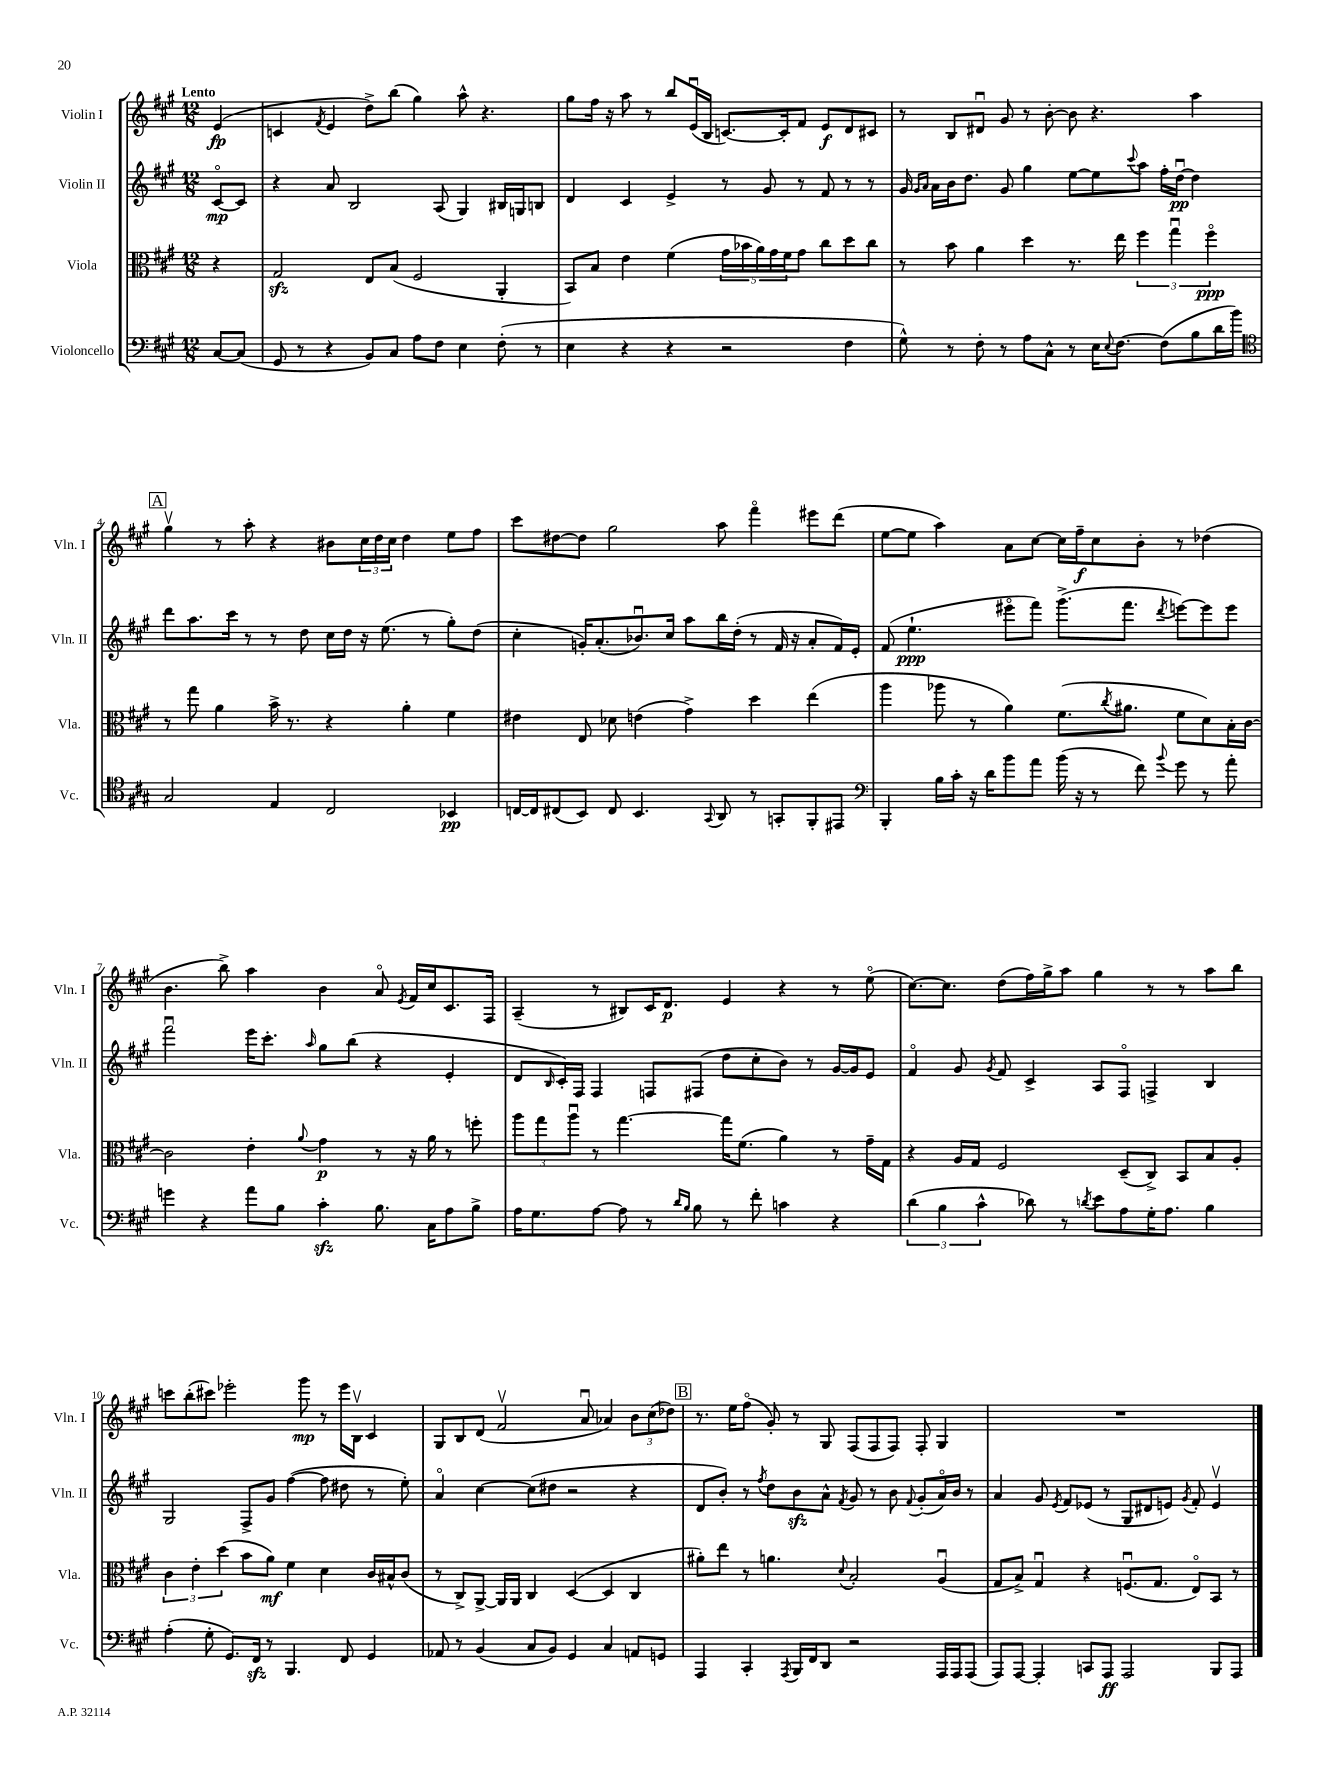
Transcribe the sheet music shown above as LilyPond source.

<<
\new StaffGroup <<
\new Staff = "s0" \with { instrumentName = "Violin I" shortInstrumentName = "Vln. I" } {
    \clef treble \key a \major \numericTimeSignature \time 12/8 \partial 4 \tempo "Lento"
    e'4\fp( |
    c'4 \acciaccatura { fis'8 } e'4 d''8->) b''8( gis''4) a''8-^ r4. |
    gis''8 fis''16 r16 a''8 r8 b''8 e'16\downbow( b16 c'8.~) c'16-. fis'8 e'8\f d'8 cis'8 |
    r8 b8 dis'8\downbow gis'8 r8 b'8~-. b'8 r4. a''4 |
    \mark \markup { \box "A" } gis''4\upbow r8 a''8-. r4 bis'8 \tuplet 3/2 { cis''16 d''16 cis''16 } d''4 e''8 fis''8 |
    cis'''8 dis''8~ dis''8 gis''2 a''8 fis'''4\flageolet eis'''8 d'''8( |
    e''8~ e''8 a''4) a'8 cis''8~ cis''16 fis''16--\f cis''8 b'8-. r8 des''4( |
    b'4. b''8->) a''4 b'4 a'8\flageolet \acciaccatura { e'8 } fis'16 cis''16 cis'8. fis16 |
    a4--( r8 bis8) cis'16 d'8.\p e'4 r4 r8 e''8\flageolet( |
    cis''8.~) cis''8. d''8( fis''16) gis''16-> a''8 gis''4 r8 r8 a''8 b''8 |
    c'''8 b''8-.( cis'''8) ees'''2-. gis'''8\mp r8 ees'''16 b16\upbow cis'4 |
    gis8 b8 d'8( fis'2\upbow a'8\downbow aes'4) \tuplet 3/2 { b'8 cis''8( des''8) } |
    \mark \markup { \box "B" } r8. e''16 fis''8\flageolet( gis'8-.) r8 gis8 fis8( fis8 fis8) fis8-. gis4 |
    R1. \bar "|." |
}
\new Staff = "s1" \with { instrumentName = "Violin II" shortInstrumentName = "Vln. II" } {
    \clef treble \key a \major \numericTimeSignature \time 12/8 \partial 4
    cis'8~\flageolet\mp cis'8 |
    r4 a'8 b2 a8( gis4) bis16 g16 b8 |
    d'4 cis'4 e'4-> r8 gis'8 r8 fis'8 r8 r8 |
    gis'16 \grace { gis'16 a'16 } a'16 b'16 d''8. gis'8 gis''4 e''8~ e''8 \appoggiatura { cis'''8 } a''8 fis''16-. d''16~\downbow\pp d''4 |
    \mark \markup { \box "A" } d'''8 a''8. cis'''16 r8 r8 d''8 cis''16 d''16 r16 e''8.( r8 gis''8-.) d''8( |
    cis''4-. g'16-.) a'8.-.( bes'8.\downbow) cis''16 a''8 b''16 d''16-.( r8 fis'16 r16 a'8-. fis'16) e'16-. |
    fis'8( e''4.-!\ppp eis'''8\flageolet fis'''8) gis'''8.->( fis'''8. \acciaccatura { d'''8 } e'''8~) e'''8 e'''8 |
    fis'''2\downbow e'''16 cis'''8.-. \grace { a''16 } gis''8 b''8( r4 e'4-. |
    d'8 \grace { b16 } cis'16-.) fis16 fis4 f8 fis8( d''8 cis''8-. b'8) r8 gis'16~ gis'16 e'8 |
    fis'4\flageolet gis'8 \acciaccatura { gis'8 } fis'8 cis'4-> a8 fis8\flageolet f4-> b4 |
    gis2 fis8-> gis'8 fis''4~( fis''8 dis''8 r8 e''8-.) |
    a'4\flageolet cis''4~ cis''8( dis''8 r2 r4 |
    \mark \markup { \box "B" } d'8 b'8-.) r8 \acciaccatura { fis''8 } d''8 b'8\sfz a'8-^ \acciaccatura { fis'8 } gis'8 r8 b'8 \appoggiatura { fis'8 } gis'8-.( a'16\flageolet) b'16 r8 |
    a'4 gis'8 \acciaccatura { e'8 } fis'8 ees'8( r8 gis8 dis'8 e'8) \acciaccatura { gis'8 } fis'8-. e'4\upbow \bar "|." |
}
\new Staff = "s2" \with { instrumentName = "Viola" shortInstrumentName = "Vla." } {
    \clef alto \key a \major \numericTimeSignature \time 12/8 \partial 4
    r4 |
    gis2\sfz e8 b8( fis2 a,4-. |
    b,8) b8 e'4 fis'4( \tuplet 5/4 { gis'16 bes'16 a'16) gis'16 fis'16 } gis'8 cis''8 d''8 cis''8 |
    r8 b'8 a'4 d''4 r8. e''16 \tuplet 3/2 { fis''4 gis''4\downbow fis''4\flageolet\ppp } |
    \mark \markup { \box "A" } r8 gis''8 a'4 b'16-> r8. r4 a'4-. fis'4 |
    eis'4 e8 des'8 e'4( gis'4->) d''4 e''4( |
    a''4 aes''8 r8 a'4) fis'8.( \acciaccatura { cis''8 } ais'8. fis'8 d'8) b16-. cis'16~ |
    cis'2 e'4-. \appoggiatura { a'8 } gis'4\p r8 r16 a'16 r8 f''8-. |
    \tuplet 3/2 { a''8 gis''8 a''8\downbow } r8 gis''4.~ gis''16 fis'8.( a'4) r8 gis'16-- gis16 |
    r4 a16 gis16 fis2 d8--( cis8->) b,8 b8 a8-. |
    \tuplet 3/2 { cis'4 e'4-. d''4( } b'8 a'8\mf) fis'4 d'4 cis'16 bis16-^ cis'8( |
    r8 cis8->) a,8~-> a,16 a,16 cis4 d4~( d4 cis4 |
    \mark \markup { \box "B" } ais'8-.) e''8 r8 a'4. \appoggiatura { d'8 } b2-. a4\downbow( |
    gis8 b8->) gis4\downbow r4 f8.\downbow( gis8. e8\flageolet) b,8 r8 \bar "|." |
}
\new Staff = "s3" \with { instrumentName = "Violoncello" shortInstrumentName = "Vc." } {
    \clef bass \key a \major \numericTimeSignature \time 12/8 \partial 4
    cis8~ cis8( |
    gis,8 r8 r4 b,8) cis8 a8 fis8 e4 fis8-.( r8 |
    e4 r4 r4 r2 fis4 |
    gis8-^) r8 fis8-. r8 a8 cis8-^ r8 e16 \appoggiatura { e8 } fis8.~ fis8( b8 d'16 b'16) |
    \mark \markup { \box "A" } \clef tenor gis2 e4 cis2 bes,4\pp |
    c16~ c16 cis8( b,8) cis8 b,4. \appoggiatura { gis,8 } a,8 r8 g,8-. fis,8-. eis,8 |
    \clef bass b,,4-. b16 cis'16-. r16 d'16 b'8 a'8 b'16( r16 r8 fis'8) \appoggiatura { b'8 } gis'8 r8 a'8-. |
    g'4 r4 a'8 b8 cis'4-.\sfz b8. cis16 a8 b8-> |
    a16 gis8. a8~ a8 r8 \grace { d'16 b16 } b8 r8 fis'8-. c'4 r4 |
    \tuplet 3/2 { d'4( b4 cis'4-^ } des'8) r8 \acciaccatura { d'8 } e'8 a8 gis16-. a8. b4 |
    a4-.( gis8-. gis,8.) fis,16\sfz r8 b,,4. fis,8 gis,4 |
    aes,8 r8 b,4( cis8 b,8) gis,4 cis4 a,8 g,8 |
    \mark \markup { \box "B" } a,,4 cis,4-. \acciaccatura { a,,8 } b,,16 fis,16 d,8 r2 a,,16 a,,16 a,,8( |
    a,,8) a,,8~ a,,4-. c,8 a,,8\ff a,,2 b,,8 a,,8 \bar "|." |
}
>>
>>
